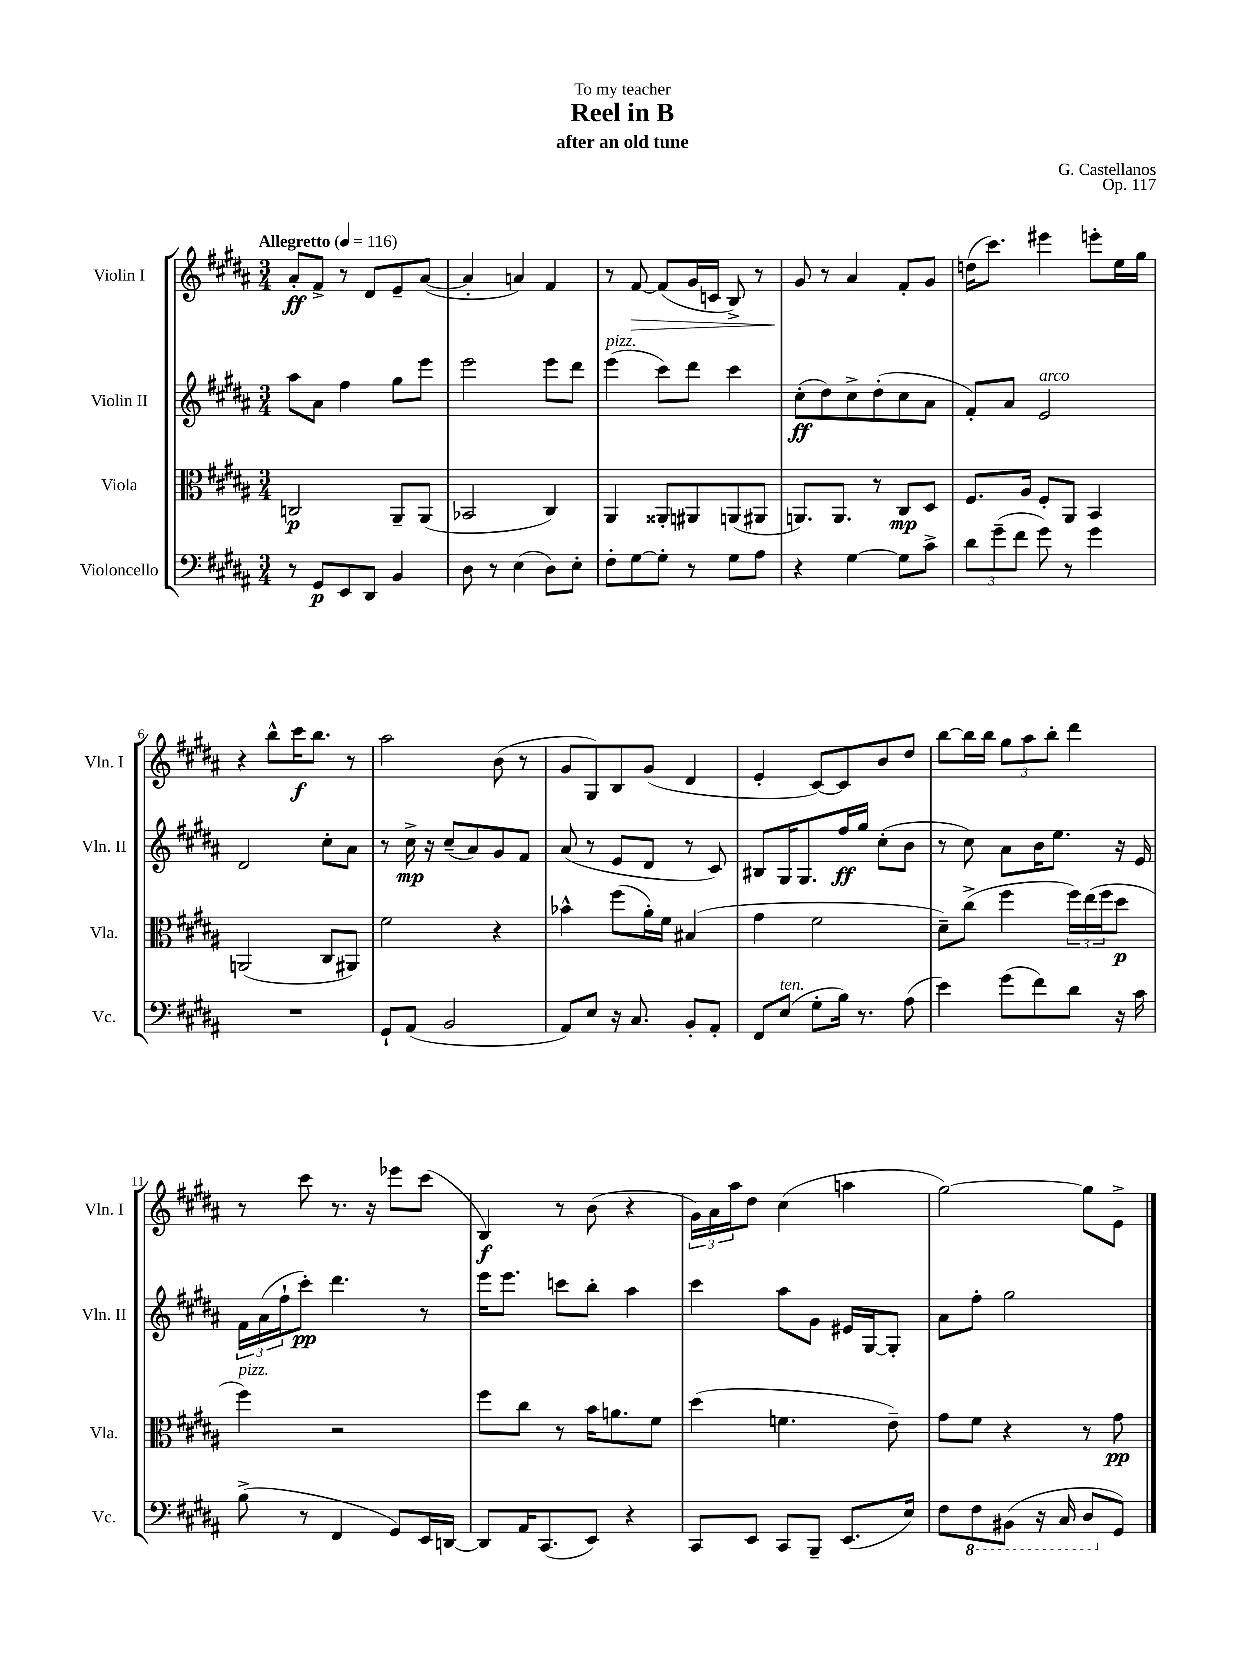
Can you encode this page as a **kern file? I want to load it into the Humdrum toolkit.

**kern	**kern	**kern	**kern
*staff4	*staff3	*staff2	*staff1
*clefF4	*clefC3	*clefG2	*clefG2
*k[f#c#g#d#a#]	*k[f#c#g#d#a#]	*k[f#c#g#d#a#]	*k[f#c#g#d#a#]
*M3/4	*M3/4	*M3/4	*M3/4
*MM116	*MM116	*MM116	*MM116
8r	2C/	8aa#\L	8a#'/L
8GG#/L	.	8a#\J	8f#^/J
8EE/	.	4ff#\	8r
8DD#/J	.	.	8d#/L
4BB/	8AA#~/L	8gg#\L	8e~/
.	(8AA#/J	8eee\J	([8a#/J
=	=	=	=
8D#\	2BB-/	2eee\	4a#'/]
8r	.	.	.
(4E\	.	.	4a/)
8D#\L)	4C#/)	8eee\L	4f#/
8E'\J	.	8ddd#\J	.
=	=	=	=
8F#'\L	4AA#/	(4eee\	8r
[8G#\	.	.	[8f#/
8G#'\]J	8AA##'/L	8ccc#\L)	(8f#/]L
8r	8AA#/	8ddd#\J	16g#/L
.	.	.	16c/JJ
8G#\L	(8AA/	4ccc#\	8B^/)
8A#\J	8AA#/J	.	8r
=	=	=	=
4r	8.AA/L)	(8cc#'\L	8g#/
.	.	8dd#\)	8r
.	8.AA/J	.	.
[4G#\	.	8cc#^\	4a#/
.	8r	(8dd#'\	.
8G#\]L	8C#/L	8cc#\	8f#'/L
8c#^\J	8D#/J	8a#\J	8g#/J
=	=	=	=
12d#\L	8.F#/L	8f#'/L)	(16dd\LK
.	.	.	8.ccc#\J)
(12g#~\	.	.	.
.	.	8a#/J	.
12f#\J	.	.	.
.	16A#/Jk	.	.
8g#\)	8F#'/L	2e/	4eee#\
8r	8AA#/J	.	.
4g#\	4BB/	.	8eee'\L
.	.	.	16ee\L
.	.	.	16gg#\JJ
=	=	=	=
2.r	(2AA/	2d#/	4r
.	.	.	8bb^^\L
.	.	.	16ccc#\K
.	.	.	8.bb\J
.	8C#/L	8cc#'\L	.
.	8AA#/J)	8a#\J	8r
=	=	=	=
8GG#`/L	2f#\	8r	2aa#\
(8AA#/J	.	16cc#^\	.
.	.	16r	.
2BB/	.	(8cc#~/L	.
.	.	8a#/)	.
.	4r	8g#/	(8b\
.	.	8f#/J	8r
=	=	=	=
8AA#/L)	4b-^^\	(8a#/	8g#/L
8E/J	.	8r	8G#/)
16r	(8ff#\L	8e/L	8B/
8.C#/	.	.	.
.	16a#'\L)	8d#/J	(8g#/J
.	16f#\JJ	.	.
8BB'/L	(4B#/	8r	4d#/
8AA#'/J	.	8c#/)	.
=	=	=	=
8FF#/L	4g#\	8B#/L	4e'/
(8E/J	.	16G#/K	.
.	.	8.G#/	.
8G#'\L	2f#\	.	[8c#/L)
16B\Jk)	.	16ff#/L	8c#/]
8.r	.	16gg#/JJ	.
.	.	(8cc#'\L	8b/
(8A#\	.	8b\J	8dd#/J
=	=	=	=
4e\)	8d#~\L)	8r	[8bb\L
.	(8cc#^\J	8cc#\)	16bb\]L
.	.	.	16bb\JJ
(8g#\L	4ff#\	8a#\L	12gg#\L
.	.	.	12aa#\
8f#\)	.	16b\K	.
.	.	.	12bb'\J
.	.	8.ee\J	.
8d#\J	24ff#\LL)	.	4ddd#\
.	(24ee\	.	.
.	24ff#\J	.	.
16r	8dd#\J	16r	.
16c#\	.	16e/	.
=	=	=	=
(8B^\	4ff#\)	24f#\LL	8r
.	.	(24a#\	.
.	.	24ff#`\J	.
8r	.	8ccc#'\J)	8ccc#\
4FF#/	2r	4.ddd#\	8.r
.	.	.	16r
8GG#/L)	.	.	8eee-\L
16EE/L	.	8r	(8ccc#\J
[16DD/JJ	.	.	.
=	=	=	=
8DD/]L	8ff#\L	16eee\LK	4B/)
.	.	8.eee\J	.
16AA#/K	8cc#\J	.	.
(8.CC#/	.	.	.
.	8r	8ccc\L	8r
8EE/J)	16b\LK	8bb'\J	(8b\
.	8.a\	.	.
4r	.	4aa#\	4r
.	8f#\J	.	.
=	=	=	=
8CC#/L	(4dd#\	4ccc#\	24g#\LL)
.	.	.	24a#\
.	.	.	24aa#\J
8EE/J	.	.	8dd#\J
8CC#/L	4.f\	8aa#\L	(4cc#\
8BBB~/J	.	8g#\J	.
(8.EE/L	.	16e#/LL	4aa\
.	.	[16G#/J	.
.	8e~\)	8G#'/]J	.
16E/Jk)	.	.	.
=	=	=	=
8F#\L	8g#\L	8a#\L	[2gg#\)
8FF#\	8f#\J	8ff#'\J	.
(8BBB#\J	4r	2gg#\	.
16r	.	.	.
16CC#/	.	.	.
8DD#/L	8r	.	8gg#\]L
8GG#/J)	8g#\	.	8e^\J
==	==	==	==
*-	*-	*-	*-
